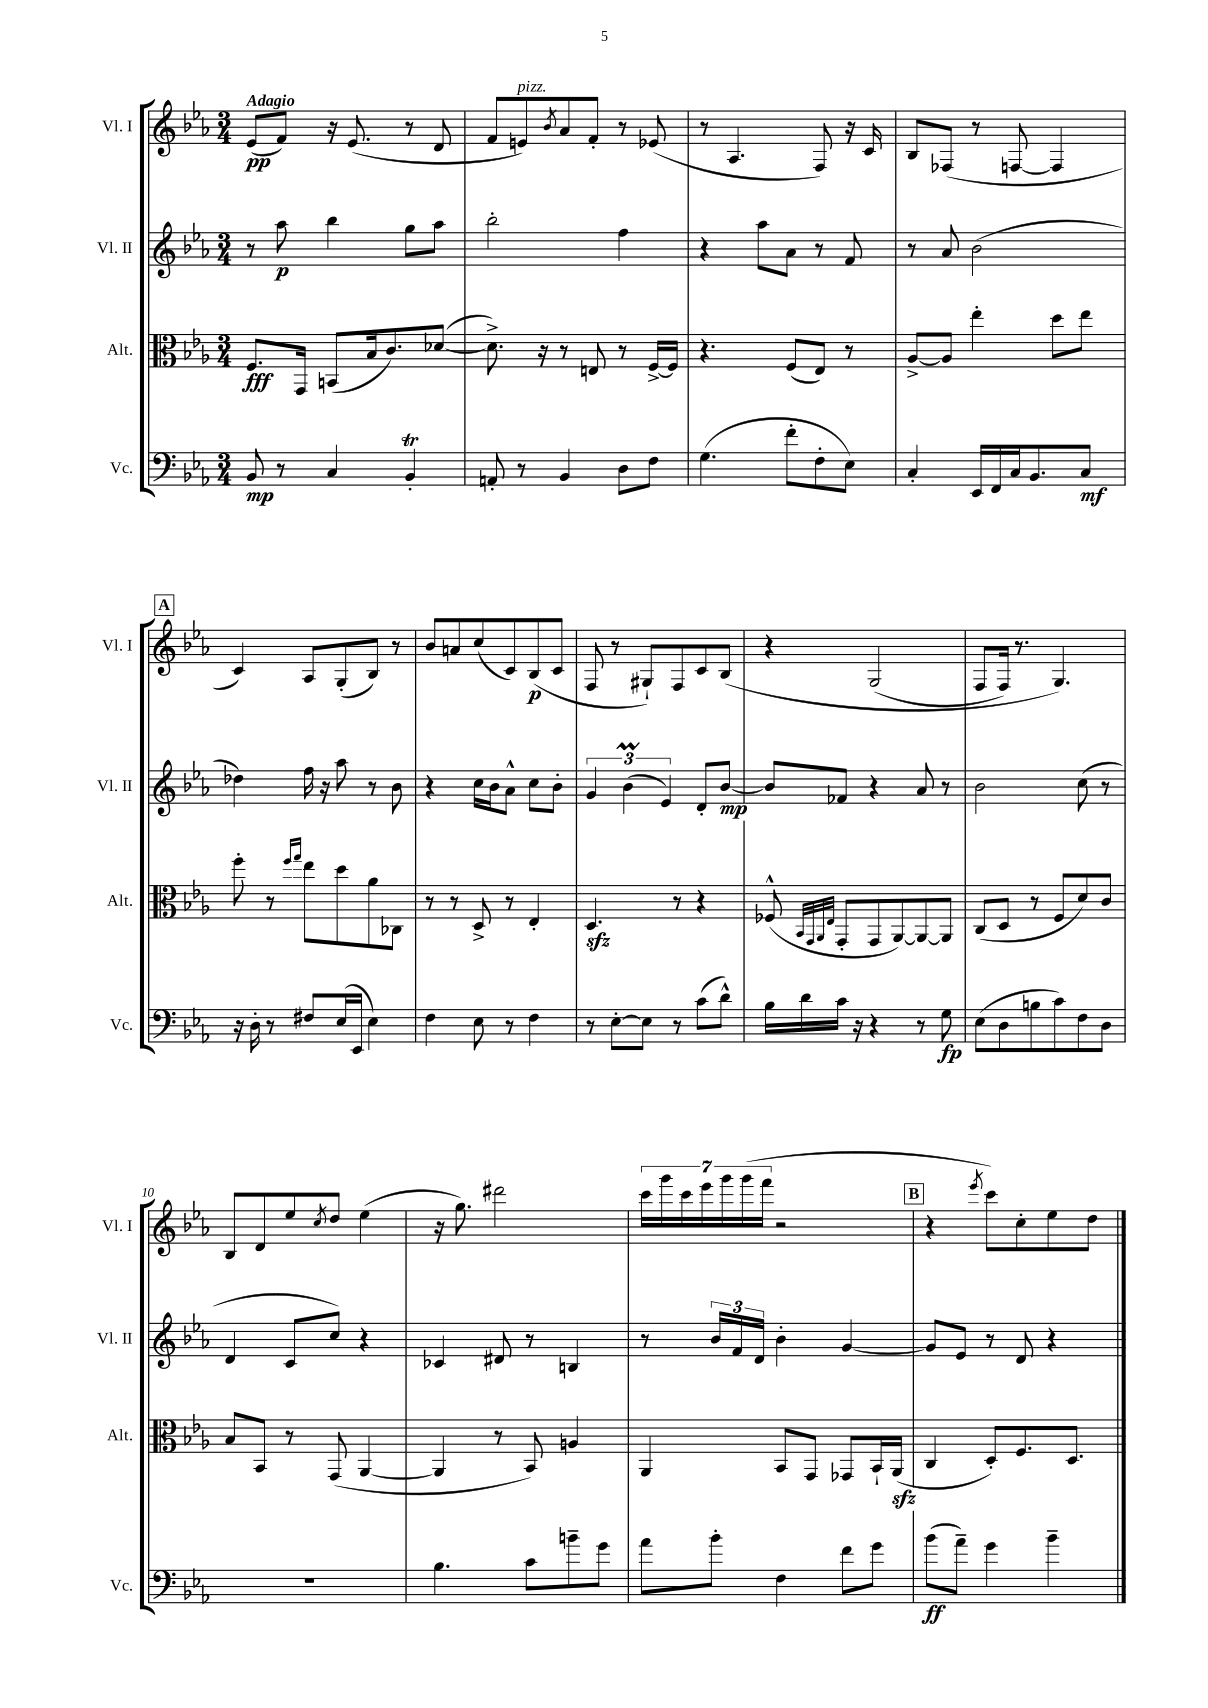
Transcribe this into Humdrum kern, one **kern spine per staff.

**kern	**kern	**kern	**kern
*staff4	*staff3	*staff2	*staff1
*clefF4	*clefC3	*clefG2	*clefG2
*k[b-e-a-]	*k[b-e-a-]	*k[b-e-a-]	*k[b-e-a-]
*M3/4	*M3/4	*M3/4	*M3/4
8BB-/	8.F/L	8r	(8e-/L
8r	.	8aa-\	8f/J)
.	16GG/Jk	.	.
4C/	(8BB/L	4bb-\	16r
.	.	.	(8.e-/
.	16B-/k	.	.
.	8.c/)	.	.
4BB-'/	.	8gg\L	8r
.	([8d-/J	8aa-\J	8d/
=	=	=	=
8AA'/	8.d-^\])	2bb-'\	8f/L
8r	.	.	8e/)
.	16r	.	.
.	.	.	8qb-/
4BB-/	8r	.	8a-/
.	8E/	.	8f'/J
8D\L	8r	4ff\	8r
8F\J	[16F^/LL	.	(8e-/
.	16F/]JJ	.	.
=	=	=	=
(4.G\	4.r	4r	8r
.	.	.	4.A-/
.	.	8aa-\L	.
8f'\L	(8F/L	8a-\J	.
8F'\	8E-/J)	8r	8F/)
8E-\J)	8r	8f/	16r
.	.	.	16c/
=	=	=	=
4C'/	[8A-^/L	8r	8B-/L
.	8A-/]J	8a-/	(8F-/J
16EE-/LL	4ee-'\	(2b-\	8r
16FF/	.	.	.
16C/J	.	.	[8F/
8.BB-/	.	.	.
.	8dd\L	.	4F/]
8C/J	8ee-\J	.	.
=	=	=	=
16r	8ff'\	4dd-\)	4c/)
16D'\	.	.	.
8r	8r	.	.
.	16qqff/LL	.	.
.	16qqgg/JJ	.	.
8F#/L	8ee-\L	16ff\	8A-/L
.	.	16r	.
(16E-/L	8dd\	8aa-\	(8G'/
16EE-/JJ	.	.	.
4E-\)	8a-\	8r	8B-/J)
.	8C-\J	8b-\	8r
=	=	=	=
4F\	8r	4r	8b-/L
.	8r	.	8a/
8E-\	8D^/	16cc\LL	(8cc/
.	.	16b-\J	.
8r	8r	8a-^^\J	8c/)
4F\	4E-'/	8cc\L	(8B-/
.	.	8b-'\J	8c/J
=	=	=	=
8r	4.D/	6g/	8F/
[8E-'\L	.	.	8r
.	.	(6b-\	.
8E-\]J	.	.	8G#`/L)
.	.	6e-/)	.
8r	8r	.	8F/
(8c\L	4r	8d'/L	8c/
8d^^\J)	.	[8b-/J	&(8B-/J
=	=	=	=
16B-\LL	(8F-^^/	8b-/]L	4r
16d\	.	.	.
.	32qqBB-/LLL	.	.
.	32qqGG/	.	.
.	32qqAA-/	.	.
.	32qqE-/JJJ	.	.
16c\JJ	8GG'/L	8f-/J	.
16r	.	.	.
4r	8GG/	4r	(2G/
.	[8AA-/)	.	.
8r	8AA-/_	8a-/	.
8G\	8AA-/]J	8r	.
=	=	=	=
(8E-\L	(8C/L	2b-\	8F/L
8D\	8D/J	.	16F/Jk)
.	.	.	8.r
8B\	8r	.	.
8c\)	8F/L	.	4.G/&)
8F\	8d/)	(8cc\	.
8D\J	8c/J	8r	.
=	=	=	=
2.r	8B-/L	4d/	8B-/L
.	8BB-/J	.	8d/
.	8r	8c/L	8ee-/
.	.	.	8qcc/
.	(8GG/	8cc/J)	8dd/J
.	[4AA-/	4r	(4ee-\
=	=	=	=
4.B-\	4AA-/]	4c-/	16r
.	.	.	8.gg\)
.	8r	8d#/	2ddd#\
8c\L	8BB-/)	8r	.
8b~\	4A/	4B/	.
8g\J	.	.	.
=	=	=	=
8a-\L	4AA-/	8r	28ccc\LL
.	.	.	28ggg\
.	.	.	28ccc\
.	.	.	28eee-\
8b-'\J	.	24b-/LL	.
.	.	.	28ggg\
.	.	24f/	.
.	.	.	(28ggg\
.	.	24d/JJ	.
.	.	.	28fff\JJ
4F\	8BB-/L	4b-'\	2r
.	8GG/J	.	.
8f\L	8GG-/L	[4g/	.
8g\J	16BB-`/L	.	.
.	(16AA-/JJ	.	.
=	=	=	=
(8b-\L	4C/	8g/]L	4r
8a-~\J)	.	8e-/J	.
.	.	.	8qeee-/
4g\	8D'/L)	8r	8ccc\L)
.	8.F/	8d/	8cc'\
4b-~\	.	4r	8ee-\
.	8.D/J	.	.
.	.	.	8dd\J
==	==	==	==
*-	*-	*-	*-
